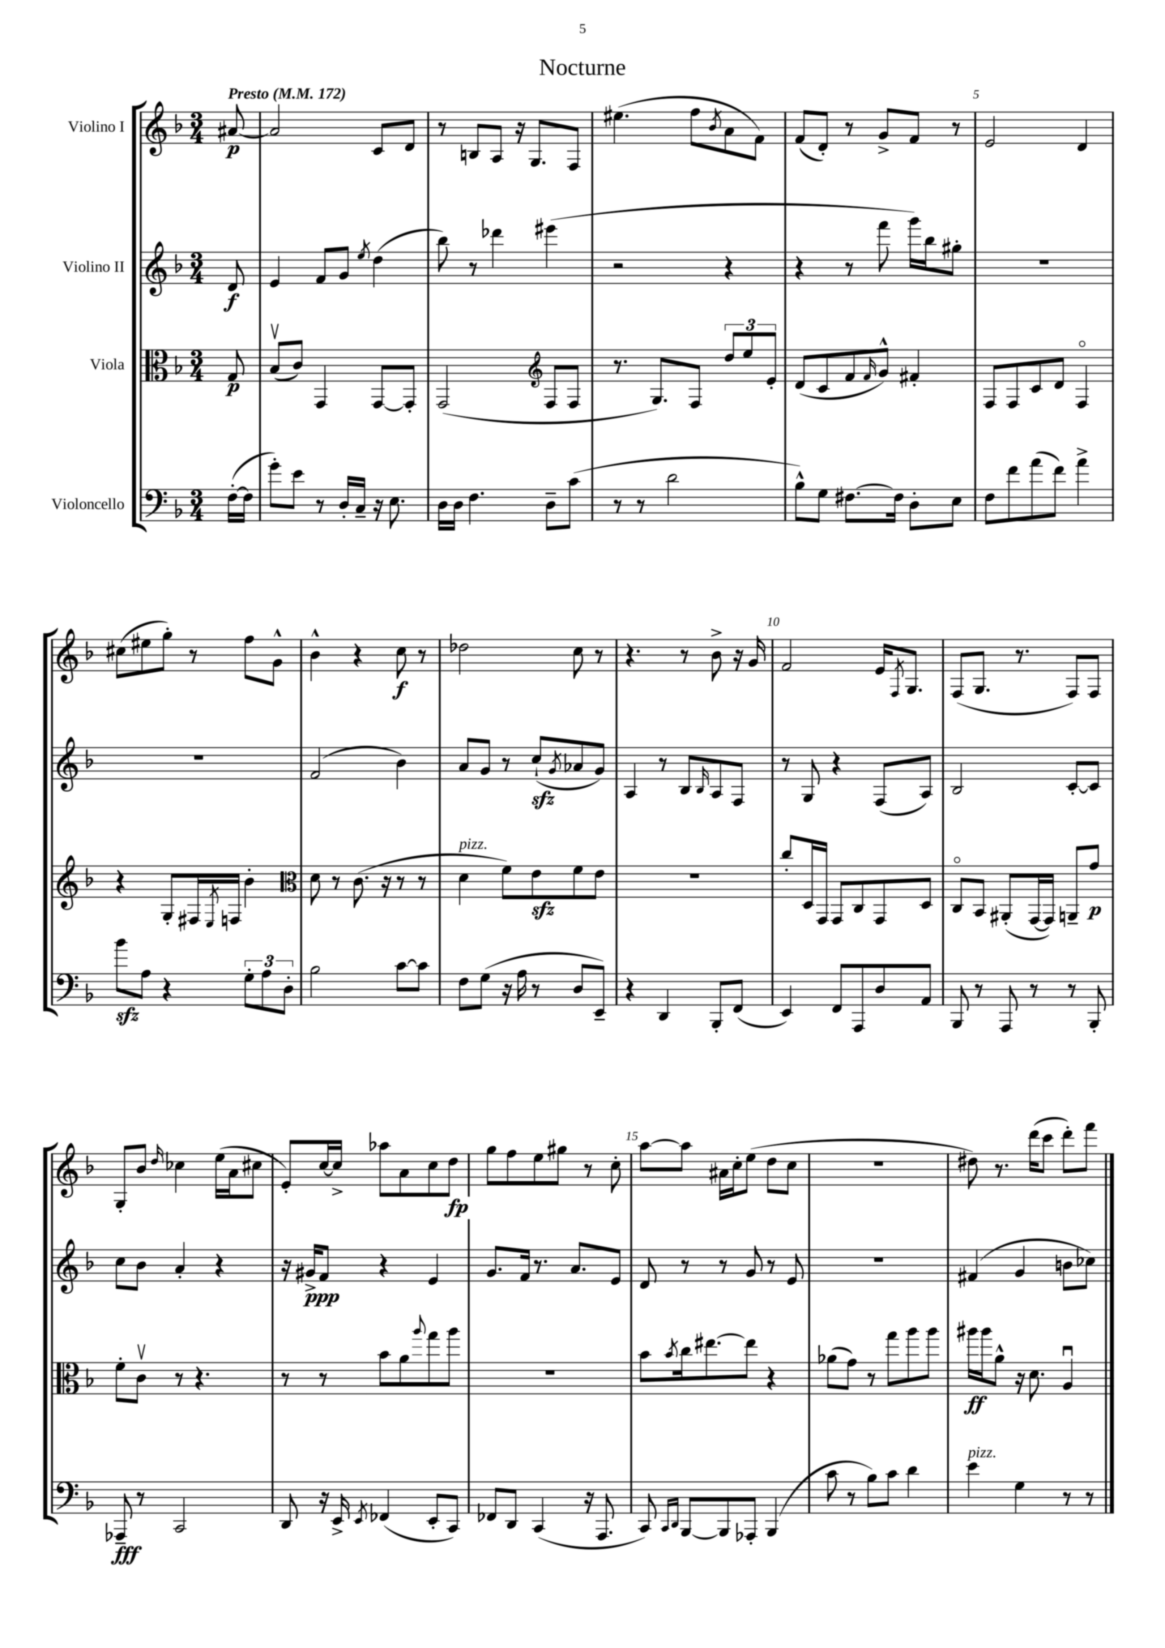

**kern	**dynam	**kern	**dynam	**kern	**dynam	**kern	**dynam
*part4	*part4	*part3	*part3	*part2	*part2	*part1	*part1
*staff4	*staff4	*staff3	*staff3	*staff2	*staff2	*staff1	*staff1
*I"Violoncello	*	*I"Viola	*	*I"Violino II	*	*I"Violino I	*
*clefF4	*	*clefC3	*	*clefG2	*	*clefG2	*
*k[b-]	*	*k[b-]	*	*k[b-]	*	*k[b-]	*
*M3/4	*	*M3/4	*	*M3/4	*	*M3/4	*
*MM172	*	*MM172	*	*MM172	*	*MM172	*
=	=	=	=	=	=	=	=
!	!	!	!	!	!	!LO:TX:a:B:t=Presto	!
([16F'\LL	.	8G/	p	8d/	f	[8a#X/	p
16F\JJ]	.	.	.	.	.	.	.
=1	=1	=1	=1	=1	=1	=1	=1
8g'\L)	.	(8B-v/L	.	4e/	.	2a#/]	.
8e\J	.	8c/J)	.	.	.	.	.
8r	.	4GG/	.	8f/L	.	.	.
16D'/LL	.	.	.	8g/J	.	.	.
16C~/JJ	.	.	.	.	.	.	.
.	.	.	.	8qee/	.	.	.
16r	.	[8GG/L	.	(4dd\	.	8c/L	.
8.E\	.	.	.	.	.	.	.
.	.	8GG'/J]	.	.	.	8d/J	.
=2	=2	=2	=2	=2	=2	=2	=2
16D\LL	.	(2GG/	.	8bb-\)	.	8r	.
16D\JJ	.	.	.	.	.	.	.
4.F\	.	.	.	8r	.	8Bn/L	.
.	.	.	.	4ddd-X\	.	8A/J	.
.	.	.	.	.	.	16r	.
.	.	.	.	.	.	8.G/L	.
*	*	*clefG2	*	*	*	*	*
8D~\L	.	8F/L	.	(4eee#X\	.	.	.
(8c\J	.	8F/J	.	.	.	8F/J	.
=3	=3	=3	=3	=3	=3	=3	=3
8r	.	8.r	.	2r	.	(4.ee#X\	.
8r	.	.	.	.	.	.	.
.	.	8.G/L)	.	.	.	.	.
2d\	.	.	.	.	.	.	.
.	.	8F/J	.	.	.	8ff\L	.
.	.	.	.	.	.	8qb-/	.
.	.	12dd/L	.	4r	.	8a\	.
.	.	12ee/	.	.	.	.	.
.	.	.	.	.	.	8f\J)	.
.	.	12e'/J	.	.	.	.	.
=4	=4	=4	=4	=4	=4	=4	=4
8B-^^\L)	.	(8d/L	.	4r	.	(8f/L	.
8G\J	.	8c/	.	.	.	8d'/J)	.
[8.F#X\L	.	8f/	.	8r	.	8r	.
.	.	16qqf/	.	.	.	.	.
.	.	8g^^/J)	.	8fff\	.	8g^/L	.
16F#\Jk]	.	.	.	.	.	.	.
8D'\L	.	4f#X'/	.	16ggg\LL)	.	8f/J	.
.	.	.	.	16bb-\J	.	.	.
8E\J	.	.	.	8gg#X'\J	.	8r	.
=5	=5	=5	=5	=5	=5	=5	=5
8F\L	.	8F/L	.	2.r	.	2e/	.
8f\	.	8F/	.	.	.	.	.
(8a\	.	8c/	.	.	.	.	.
8f\J)	.	8d/J	.	.	.	.	.
4a^\	.	4F/	.	.	.	4d/	.
!!LO:LB:g=z
=6	=6	=6	=6	=6	=6	=6	=6
8b-zz\L	.	4r	.	2.r	.	(8cc#X\L	.
8A\J	.	.	.	.	.	8ee#X\	.
4r	.	8G'/L	.	.	.	8gg'\J)	.
.	.	16F#X/L	.	.	.	8r	.
.	.	8qE/	.	.	.	.	.
.	.	16Fn/JJ	.	.	.	.	.
12G'\L	.	4b-'\	.	.	.	8ff\L	.
12A\	.	.	.	.	.	.	.
.	.	.	.	.	.	8g^^\J	.
12D'\J	.	.	.	.	.	.	.
=7	=7	=7	=7	=7	=7	=7	=7
*	*	*clefC3	*	*	*	*	*
2B-\	.	8d\	.	(2f/	.	4b-^^\	.
.	.	8r	.	.	.	.	.
.	.	(8.c\	.	.	.	4r	.
.	.	16r	.	.	.	.	.
[8c\L	.	8r	.	4b-\)	.	8cc\	f
8c\J]	.	8r	.	.	.	8r	.
=8	=8	=8	=8	=8	=8	=8	=8
!	!	!LO:TX:a:i:t=pizz.	!	!	!	!	!
8F\L	.	4d\	.	8a/L	.	2dd-X\	.
(8G\J	.	.	.	8g/J	.	.	.
16r	.	8f\L)	.	8r	.	.	.
16A\	.	.	.	.	.	.	.
8r	.	8ezz\	.	(8cczz`/L	.	.	.
.	.	.	.	8qg/	.	.	.
8D/L	.	8f\	.	8a-X/	.	8cc\	.
8EE~/J)	.	8e\J	.	8g/J)	.	8r	.
=9	=9	=9	=9	=9	=9	=9	=9
4r	.	2.r	.	4A/	.	4.r	.
4DD/	.	.	.	8r	.	.	.
.	.	.	.	8B-/L	.	8r	.
.	.	.	.	16qqB-/	.	.	.
8BBB-'/L	.	.	.	8A/	.	8b-^\	.
(8FF/J	.	.	.	8F/J	.	16r	.
.	.	.	.	.	.	16g/	.
=10	=10	=10	=10	=10	=10	=10	=10
4EE/)	.	8cc'/L	.	8r	.	2f/	.
.	.	16D/L	.	8G/	.	.	.
.	.	16GG/JJ	.	.	.	.	.
8FF/L	.	8GG/L	.	4r	.	.	.
8AAA/	.	8C/	.	.	.	.	.
8D/	.	8GG/	.	(8F/L	.	16e/KL	.
.	.	.	.	.	.	8qF/	.
.	.	.	.	.	.	8.G/J	.
8AA/J	.	8D/J	.	8A/J)	.	.	.
=11	=11	=11	=11	=11	=11	=11	=11
8BBB-/	.	8C/L	.	2B-/	.	(8F/L	.
8r	.	8BB-/J	.	.	.	8.G/J	.
8AAA/	.	(8AA#X'/L	.	.	.	.	.
.	.	.	.	.	.	8.r	.
8r	.	[16GG/L	.	.	.	.	.
.	.	16GG/JJ])	.	.	.	.	.
8r	.	8AAn~/L	.	[8c'/L	.	8F/L)	.
8BBB-'/	.	8g/J	p	8c/J]	.	8F/J	.
!!LO:LB:g=z
=12	=12	=12	=12	=12	=12	=12	=12
8AAA-X~/	fff	8f'\L	.	8cc\L	.	8G'/L	.
8r	.	8cv\J	.	8b-\J	.	8b-/J	.
.	.	.	.	.	.	16qqdd/	.
2CC/	.	8r	.	4a'/	.	4cc-X\	.
.	.	4.r	.	.	.	.	.
.	.	.	.	4r	.	(16ee\LL	.
.	.	.	.	.	.	16a\J	.
.	.	.	.	.	.	8cc#X\J	.
=13	=13	=13	=13	=13	=13	=13	=13
8DD/	.	8r	.	16r	.	8e'/L)	.
.	.	.	.	16g#X^/KL	ppp	.	.
16r	.	8r	.	8f/J	.	[16cc/L	.
16EE^/	.	.	.	.	.	16cc^/JJ]	.
8qEE/	.	.	.	.	.	.	.
(4FF-X/	.	8b-\L	.	4r	.	8aa-X\L	.
.	.	8a\	.	.	.	8a\	.
.	.	8qqaa/	.	.	.	.	.
8EE'/L	.	8gg\	.	4e/	.	8cc\	.
8CC/J)	.	8aa\J	.	.	.	8dd\J	fp
=14	=14	=14	=14	=14	=14	=14	=14
8FF-X/L	.	2.r	.	8.g/L	.	8gg\L	.
8DD/J	.	.	.	.	.	8ff\	.
.	.	.	.	16f/Jk	.	.	.
(4CC/	.	.	.	8.r	.	8ee\	.
.	.	.	.	.	.	8gg#X\J	.
.	.	.	.	8.a/L	.	.	.
16r	.	.	.	.	.	8r	.
8.AAA/	.	.	.	.	.	.	.
.	.	.	.	8e/J	.	8cc'\	.
=15	=15	=15	=15	=15	=15	=15	=15
8CC/)	.	8b-\L	.	8d/	.	[8aa\L	.
16qqCC/LL	.	.	.	.	.	.	.
16qqDD/JJ	.	8qb-/	.	.	.	.	.
[8BBB-/L	.	16cc\k	.	8r	.	8aa\J]	.
.	.	[8.ee#X\	.	.	.	.	.
8BBB-/]	.	.	.	8r	.	16a#X\LL	.
.	.	.	.	.	.	16cc'\J	.
8AAA-X'/J	.	8ee#\J]	.	8g/	.	(8ee\J	.
(4BBB-/	.	4r	.	8r	.	8dd\L	.
.	.	.	.	8e/	.	8cc\J	.
=16	=16	=16	=16	=16	=16	=16	=16
8c\	.	(8a-X\L	.	2.r	.	2.r	.
8r	.	8g\J)	.	.	.	.	.
8B-\L)	.	8r	.	.	.	.	.
8c\J	.	8gg\L	.	.	.	.	.
4d\	.	8aa\	.	.	.	.	.
.	.	8aa\J	.	.	.	.	.
=17	=17	=17	=17	=17	=17	=17	=17
!LO:TX:a:i:t=pizz.	!	!	!	!	!	!	!
4e\	.	16aa#X\LL	ff	(4f#X/	.	8dd#X\)	.
.	.	16aa#\J	.	.	.	.	.
.	.	8a^^\J	.	.	.	8.r	.
4G\	.	16r	.	4g/	.	.	.
.	.	8.d\	.	.	.	(16ddd\KL	.
.	.	.	.	.	.	8ccc\J	.
8r	.	4Au/	.	8bn\L	.	8ddd'\L)	.
8r	.	.	.	8cc-X\J)	.	8fff\J	.
==	==	==	==	==	==	==	==
*-	*-	*-	*-	*-	*-	*-	*-
